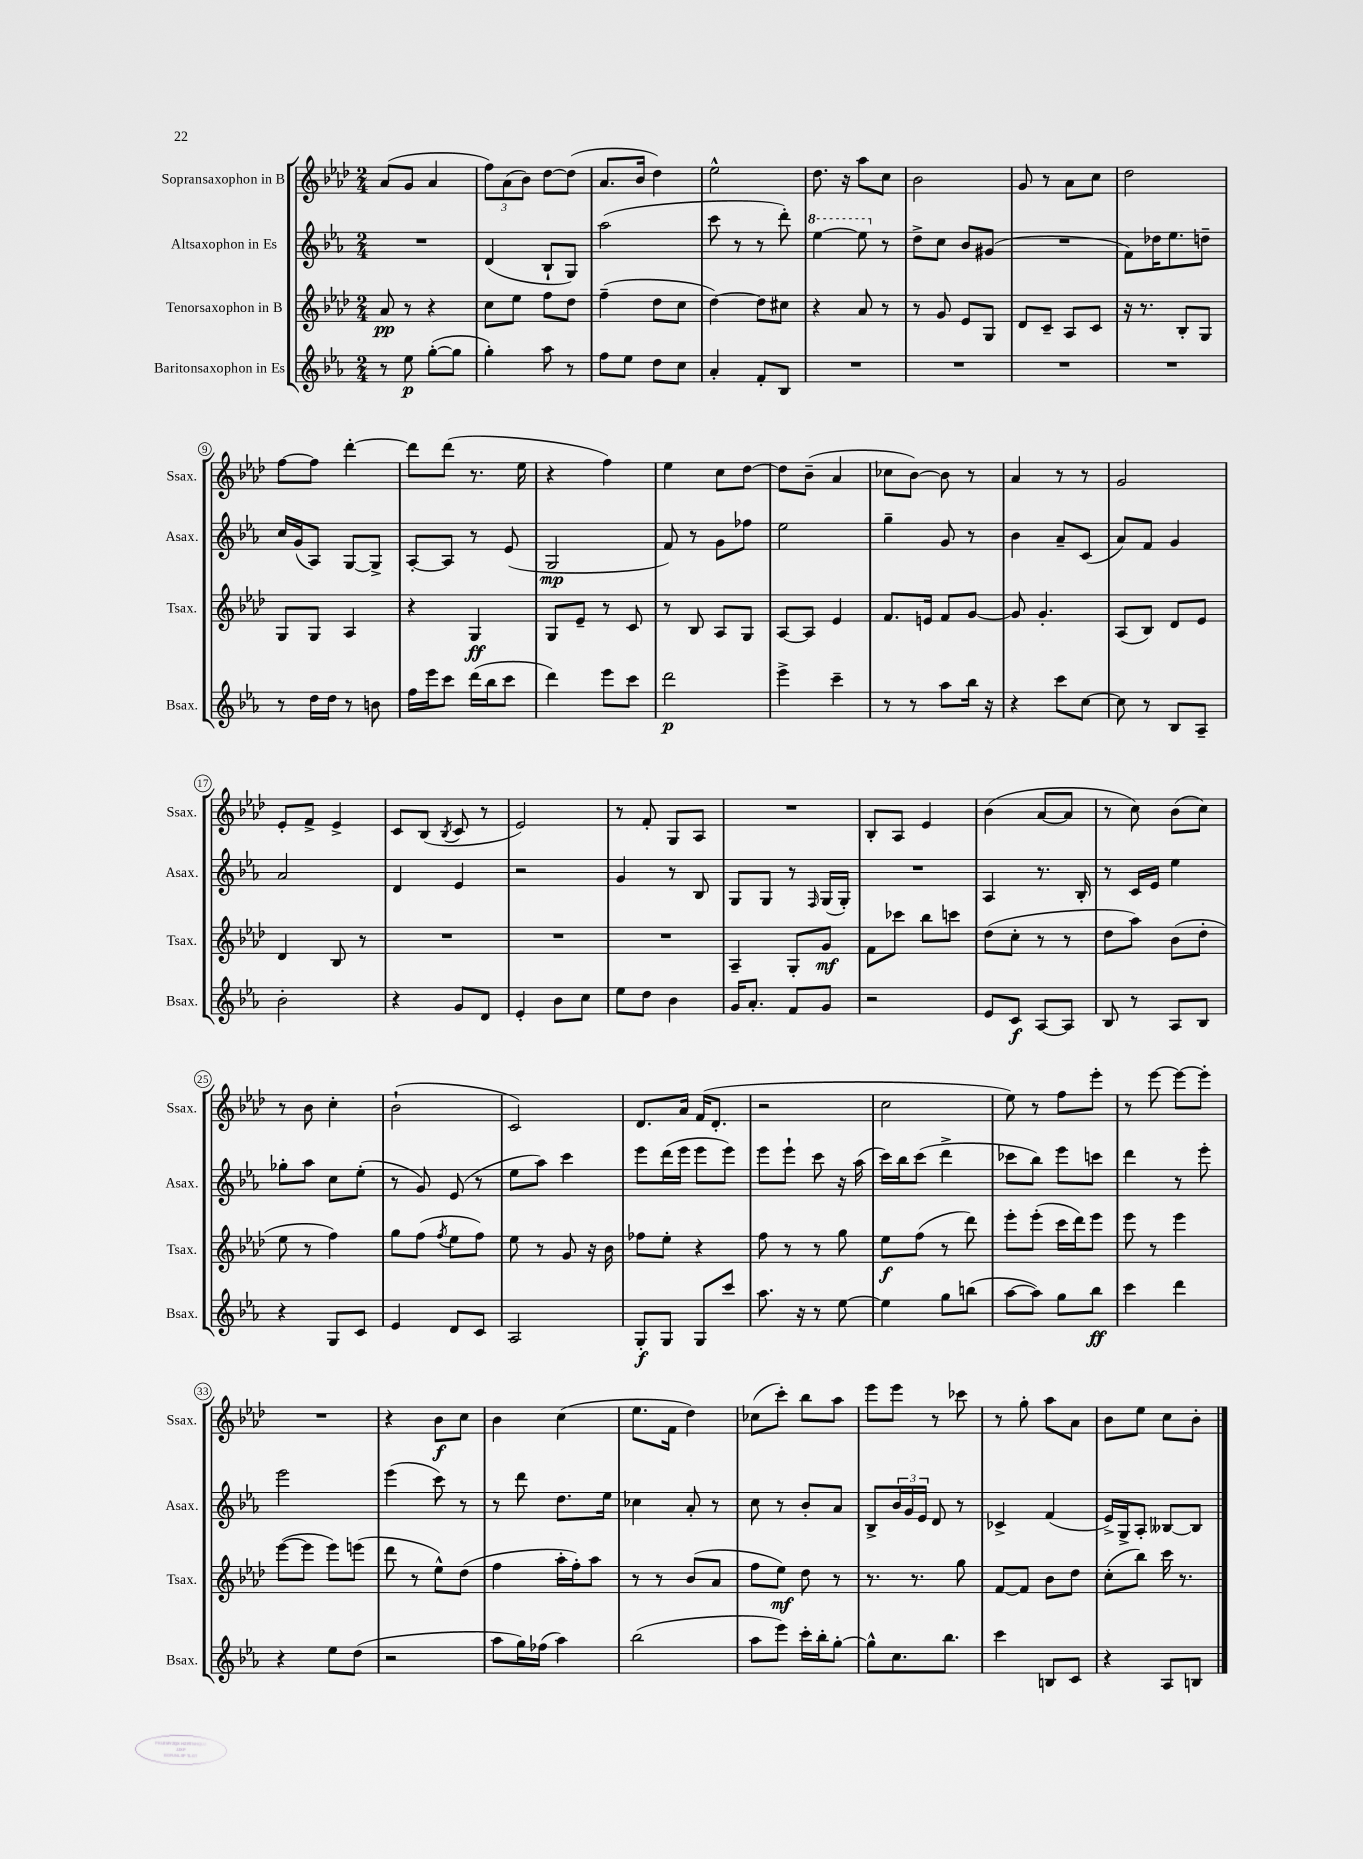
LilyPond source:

<<
\new StaffGroup <<
\new Staff = "s0" \with { instrumentName = "Sopransaxophon in B" shortInstrumentName = "Ssax." } {
    \clef treble \key aes \major \numericTimeSignature \time 2/4
    aes'8( g'8 aes'4 |
    \tuplet 3/2 { f''8) aes'8( bes'8) } des''8~ des''8( |
    aes'8. bes'16 des''4) |
    ees''2-^ |
    des''8. r16 aes''8 c''8 |
    bes'2 |
    g'8 r8 aes'8 c''8 |
    des''2 |
    f''8~ f''8 des'''4~-. |
    des'''8 des'''8( r8. ees''16 |
    r4 f''4) |
    ees''4 c''8 des''8~ |
    des''8 bes'8--( aes'4 |
    ces''8 bes'8~) bes'8 r8 |
    aes'4 r8 r8 |
    g'2 |
    ees'8-. f'8-> ees'4-> |
    c'8 bes8( \acciaccatura { bes8 } c'8 r8 |
    ees'2) |
    r8 f'8-. g8 aes8 |
    R2 |
    bes8-. aes8 ees'4 |
    bes'4( aes'8~ aes'8 |
    r8 c''8) bes'8( c''8) |
    r8 bes'8 c''4-. |
    bes'2-!( |
    c'2) |
    des'8. aes'16 f'16( des'8.-. |
    r2 |
    c''2 |
    ees''8) r8 f''8 ees'''8-. |
    r8 ees'''8~ ees'''8~ ees'''8-. |
    R2 |
    r4 bes'8\f c''8 |
    bes'4 c''4( |
    ees''8. f'16 des''4) |
    ces''8( c'''8-.) bes''8 aes''8 |
    ees'''8 ees'''8 r8 ces'''8 |
    r8 g''8-. aes''8 aes'8 |
    bes'8 ees''8 c''8 bes'8-. \bar "|." |
}
\new Staff = "s1" \with { instrumentName = "Altsaxophon in Es" shortInstrumentName = "Asax." } {
    \clef treble \key ees \major \numericTimeSignature \time 2/4
    R2 |
    d'4( bes8-! g8) |
    aes''2( |
    c'''8 r8 r8 d'''8-.) |
    \ottava #1 ees'''4~ ees'''8 \ottava #0 r8 |
    d''8-> c''8 bes'8 gis'8( |
    R2 |
    f'8) des''16 ees''8. d''8-- |
    c''16 g'16( aes8) g8~ g8-> |
    aes8~-. aes8 r8 ees'8( |
    g2\mp |
    f'8) r8 g'8 fes''8 |
    ees''2 |
    g''4-- g'8 r8 |
    bes'4 aes'8-- c'8( |
    aes'8) f'8 g'4 |
    aes'2 |
    d'4 ees'4 |
    r2 |
    g'4 r8 bes8 |
    g8 g8 r8 \grace { f16 } g16( g16-.) |
    R2 |
    aes4 r8. bes16-. |
    r8 c'16 ees'16 ees''4 |
    ges''8-. aes''8 c''8 ees''8-.( |
    r8 g'8) ees'8( r8 |
    ees''8 aes''8) c'''4 |
    ees'''8 d'''16( ees'''16 ees'''8 ees'''8) |
    ees'''8 ees'''8-! c'''8 r16 aes''16( |
    c'''16) bes''16 c'''8( d'''4-> |
    ces'''8 bes''8) ees'''8 c'''8 |
    d'''4 r8 ees'''8-. |
    ees'''2 |
    ees'''4( c'''8) r8 |
    r8 d'''8 d''8. ees''16 |
    ces''4 aes'8-. r8 |
    c''8 r8 bes'8-. aes'8 |
    bes8-> \tuplet 3/2 { bes'16 g'16 ees'16 } d'8 r8 |
    ces'4-> f'4( |
    ees'16->) g16-> aes8-. beses8~ beses8 \bar "|." |
}
\new Staff = "s2" \with { instrumentName = "Tenorsaxophon in B" shortInstrumentName = "Tsax." } {
    \clef treble \key aes \major \numericTimeSignature \time 2/4
    aes'8\pp r8 r4 |
    c''8 ees''8 f''8 des''8 |
    f''4--( des''8 c''8 |
    des''4~) des''8 cis''8 |
    r4 aes'8 r8 |
    r8 g'8 ees'8 g8 |
    des'8 c'8-- aes8 c'8 |
    r16 r8. bes8-. g8 |
    g8 g8 aes4 |
    r4 g4\ff |
    g8 ees'8-- r8 c'8 |
    r8 bes8 aes8 g8 |
    aes8~ aes8 ees'4 |
    f'8. e'16 f'8 g'8~ |
    g'8 g'4.-. |
    aes8( bes8) des'8 ees'8 |
    des'4 bes8 r8 |
    R2 |
    R2 |
    R2 |
    aes4-- g8-. g'8\mf |
    f'8 ces'''8 bes''8 c'''8 |
    des''8( c''8-. r8 r8 |
    des''8 aes''8) bes'8( des''8-. |
    ees''8 r8 f''4) |
    g''8 f''8( \acciaccatura { f''8 } ees''8 f''8) |
    ees''8 r8 g'8 r16 bes'16 |
    fes''8 ees''8-. r4 |
    f''8 r8 r8 g''8 |
    ees''8\f f''8( r8 des'''8) |
    ees'''8-. ees'''8-.( c'''16 des'''16) ees'''8 |
    ees'''8 r8 ees'''4 |
    ees'''8~( ees'''8 ees'''8) e'''8( |
    des'''8 r8 ees''8-^) des''8( |
    f''4 aes''16-. f''16-.) aes''8 |
    r8 r8 bes'8( aes'8 |
    f''8 ees''8\mf) des''8 r8 |
    r8. r8. g''8 |
    f'8~ f'8 bes'8 des''8 |
    c''8-.( bes''8) c'''16 r8. \bar "|." |
}
\new Staff = "s3" \with { instrumentName = "Baritonsaxophon in Es" shortInstrumentName = "Bsax." } {
    \clef treble \key ees \major \numericTimeSignature \time 2/4
    r8 ees''8\p g''8~-.( g''8 |
    g''4-.) aes''8 r8 |
    f''8 ees''8 d''8 c''8 |
    aes'4-. f'8-. bes8 |
    R2 |
    R2 |
    R2 |
    R2 |
    r8 d''16 d''16 r8 b'8 |
    f''16 ees'''16 c'''8 d'''16( bes''16 c'''8 |
    d'''4) ees'''8 c'''8 |
    d'''2\p |
    ees'''4-> c'''4-- |
    r8 r8 aes''8 bes''16 r16 |
    r4 c'''8 c''8~ |
    c''8 r8 bes8 aes8-- |
    bes'2-. |
    r4 g'8 d'8 |
    ees'4-. bes'8 c''8 |
    ees''8 d''8 bes'4 |
    g'16 aes'8.-. f'8 g'8 |
    r2 |
    ees'8 c'8\f aes8~ aes8 |
    bes8 r8 aes8 bes8 |
    r4 g8 c'8 |
    ees'4 d'8 c'8 |
    aes2 |
    g8-.\f g8 g8 c'''8 |
    aes''8. r16 r8 ees''8~ |
    ees''4 g''8 b''8( |
    aes''8~ aes''8) g''8 bes''8\ff |
    c'''4 d'''4 |
    r4 ees''8 d''8( |
    r2 |
    aes''8 g''16) fes''16( aes''4) |
    bes''2( |
    aes''8 ees'''8) c'''16-. bes''16-. g''8~-. |
    g''8-^ c''8. bes''8. |
    c'''4 b8 c'8 |
    r4 aes8 b8 \bar "|." |
}
>>
>>
\layout { \context { \Score \override BarNumber.stencil = #(make-stencil-circler 0.1 0.3 ly:text-interface::print) } }
